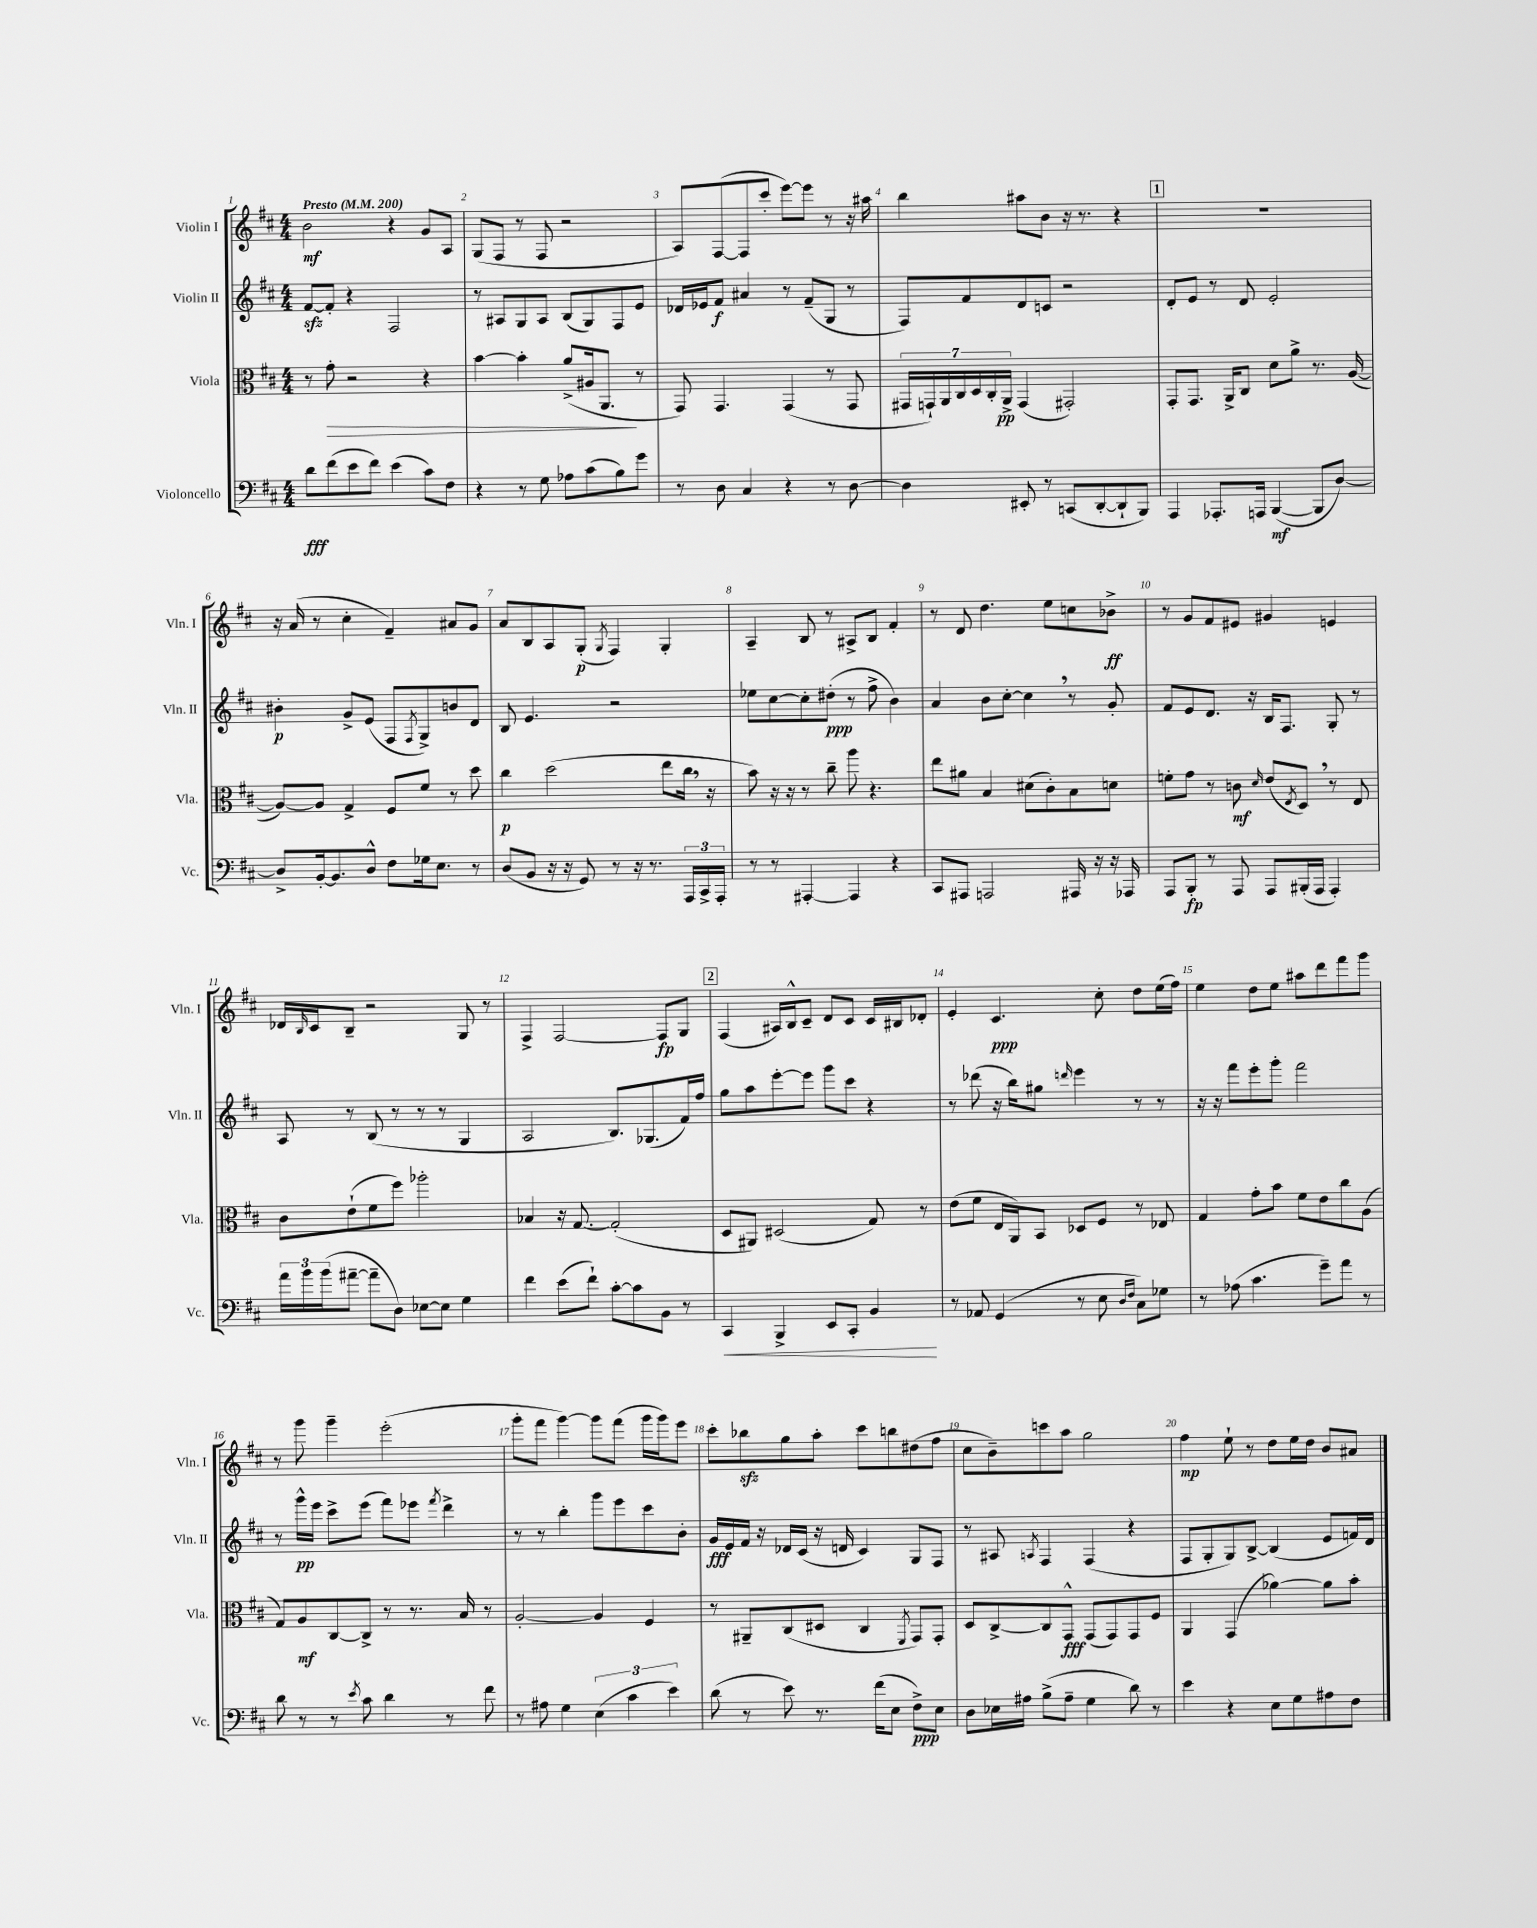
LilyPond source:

<<
\new StaffGroup <<
\new Staff = "s0" \with { instrumentName = "Violin I" shortInstrumentName = "Vln. I" } {
    \clef treble \key d \major \numericTimeSignature \time 4/4 \tempo "Presto" 4 = 200
    b'2\mf r4 g'8 a8 |
    g8( fis8 r8 fis8 r2 |
    a8) fis8~( fis8 cis'''8-. e'''8~) e'''8 r8 r16 ais''16 |
    b''4 ais''8 b'8 r16 r8. r4 |
    \mark \markup { \box "1" } R1 |
    r16 a'16( r8 cis''4-. fis'4--) ais'8 g'8 |
    a'8 b8 a8 g8-.\p( \acciaccatura { g8 } fis4) g4-. |
    a4-- b8 r8 ais8-> b8 fis'4-. |
    r8 d'8 d''4. e''8 c''8 bes'8->\ff |
    r8 g'8 fis'8 eis'8 gis'4 e'4 |
    des'16 \grace { b16 } cis'16 b8-- r2 g8 r8 |
    fis4-> fis2~ fis8\fp g8 |
    \mark \markup { \box "2" } fis4( ais16) b16-^ cis'8-- d'8 cis'8 cis'16 bis16 des'8-. |
    e'4-. cis'4.\ppp cis''8-. d''8 e''16( fis''16) |
    e''4 d''8 e''8 ais''8 d'''8 fis'''8 g'''8 |
    r8 g'''8 g'''4-- e'''2-.( |
    g'''8-. fis'''8 g'''4~) g'''8 fis'''8( g'''16 g'''16) e'''8 |
    cis'''8-. bes''8\sfz g''8 a''8-. cis'''8 b''8 dis''8( fis''8 |
    cis''8 b'8--) c'''8 a''8 g''2 |
    fis''4\mp e''8-! r8 d''8 e''16 d''16 b'8 ais'8 \bar "|." |
}
\new Staff = "s1" \with { instrumentName = "Violin II" shortInstrumentName = "Vln. II" } {
    \clef treble \key d \major \numericTimeSignature \time 4/4
    fis'8~\sfz fis'8-. r4 fis2 |
    r8 ais8 g8 ais8 b8( g8) fis8 e'8 |
    des'16 ees'16 fis'8\f ais'4 r8 fis'8--( g8 r8 |
    fis8) fis'8 d'8 c'8 r2 |
    \mark \markup { \box "1" } d'8-. e'8 r8 d'8 e'2-. |
    bis'4-.\p g'8-> e'8( fis8 \acciaccatura { fis8 } g8->) b'8 d'8 |
    b8 e'4. r2 |
    ees''8 cis''8~ cis''8-. dis''8-.\ppp( r8 fis''8-> b'4) |
    a'4 b'8 cis''8~-. cis''4 \breathe r8 g'8-. |
    fis'8 e'8 d'8. r16 b16 fis8. g8-. r8 |
    a8 r8 b8( r8 r8 r8 g4 |
    a2 b8.) ges8.( fis'16) fis''16 |
    \mark \markup { \box "2" } g''8 a''8 e'''8~-. e'''8 g'''8 cis'''8 r4 |
    r8 des'''8( r16 b''16) gis''8 \grace { d'''16 } e'''4 r8 r8 |
    r16 r16 fis'''8 e'''8-. g'''8-. fis'''2 |
    r8 g'''16-^\pp e'''16 cis'''8-> e'''8( fis'''8) ees'''8 \acciaccatura { fis'''8 } d'''4-> |
    r8 r8 b''4-. g'''8 e'''8 cis'''8 b'8-. |
    g'16\fff e'16 fis'16 r16 des'16 cis'16( r16 d'16 cis'4) g8 fis8 |
    r8 ais8 \acciaccatura { a8 } fis4 fis4( r4 |
    fis8 g8-. g8) b8~-> b4( e'8 f'16) d'16 \bar "|." |
}
\new Staff = "s2" \with { instrumentName = "Viola" shortInstrumentName = "Vla." } {
    \clef alto \key d \major \numericTimeSignature \time 4/4
    r8 g'8-.\> r2 r4 |
    b'4~ b'4-. a'8->( ais16 a,8.\! r8 |
    g,8) g,4. g,4( r8 g,8 |
    \tuplet 7/4 { gis,16 g,16-!) a,16 cis16 d16 cis16-. a,16->\pp } g,4( gis,2-.) |
    \mark \markup { \box "1" } g,8-. g,8. a,16-> cis8 d'8 a'8-> r8. a16~( |
    a8~) a8 g4-> fis8 fis'8 r8 d''8 |
    cis''4\p d''2( e''8 cis''16 \breathe r16 |
    b'8) r16 r16 r8 cis''8-- a''8 r4. |
    e''8 ais'8 b4 dis'8( cis'8-.) b8 d'8 |
    f'8-. g'8 r8 c'8\mf \grace { d'16 } e'8( \acciaccatura { e8 } d8) \breathe r8 e8 |
    cis'8 e'8-!( fis'8 fis''8) aes''2-. |
    bes4 r16 g8.~ g2-.( |
    \mark \markup { \box "2" } d8 ais,8) dis2( g8) r8 |
    e'8( fis'8 e16 a,16) b,8 des8 fis8 r8 ees8 |
    g4 g'8-. b'8 fis'8 e'8 cis''8 a8( |
    g8) a8\mf cis8~ cis8-> r8 r8. b16 r8 |
    a2~-. a4 fis4 |
    r8 ais,8-- cis8( dis8 cis4 \acciaccatura { fis,8 } g,8) g,8-. |
    d8 cis8~-> cis8 g,8-^\fff g,8( g,8) g,8 fis8 |
    a,4 g,4( aes'4~) aes'8 b'8-. \bar "|." |
}
\new Staff = "s3" \with { instrumentName = "Violoncello" shortInstrumentName = "Vc." } {
    \clef bass \key d \major \numericTimeSignature \time 4/4
    d'8\fff fis'8( e'8 fis'8) e'4( cis'8) fis8 |
    r4 r8 g8 aes8 cis'8( b8) g'8 |
    r8 d8 cis4 r4 r8 d8~ |
    d4 eis,8-. r8 c,8( d,8~-. d,8-! b,,8) |
    \mark \markup { \box "1" } a,,4 aes,,8.-. a,,16 b,,4~\mf( b,,8 d8~) |
    d8-> b,16~-. b,8. d8-^ fis8 ges16 e8. r8 |
    d8( b,8 r16 r16 g,8) r8 r16 r8. \tuplet 3/2 { a,,16 cis,16-> a,,16-. } |
    r8 r8 ais,,4~-. ais,,4 r4 |
    cis,8 ais,,8 a,,2 ais,,16 r16 r16 aes,,16 |
    a,,8 b,,8-.\fp r8 a,,8 a,,8 bis,,16-.( a,,16 a,,4-.) |
    \tuplet 3/2 { a'16 b'16 b'16( } ais'8~-- ais'8-- d8) ees8~ ees8 g4 |
    fis'4 e'8( fis'8-!) cis'8~-. cis'8 b,8 r8 |
    \mark \markup { \box "2" } cis,4\< b,,4-> e,8 cis,8-. b,4\! |
    r8 aes,8 g,4( r8 e8 \grace { d16 fis16 } cis8) ges8 |
    r8 aes8( cis'4. g'8--) a'8 r8 |
    d'8 r8 r8 \acciaccatura { e'8 } cis'8 d'4 r8 fis'8 |
    r8 ais8 g4 \tuplet 3/2 { e4( cis'4 e'4) } |
    d'8( r8 e'8) r8. fis'16( e8 fis8->\ppp) e8 |
    d8 ees16 ais16 b8->( ais8-- g4 d'8) r8 |
    e'4 r4 e8 g8 ais8 fis8 \bar "|." |
}
>>
>>
\layout { \context { \Score \override BarNumber.break-visibility = ##(#f #t #t) barNumberVisibility = #all-bar-numbers-visible } }
